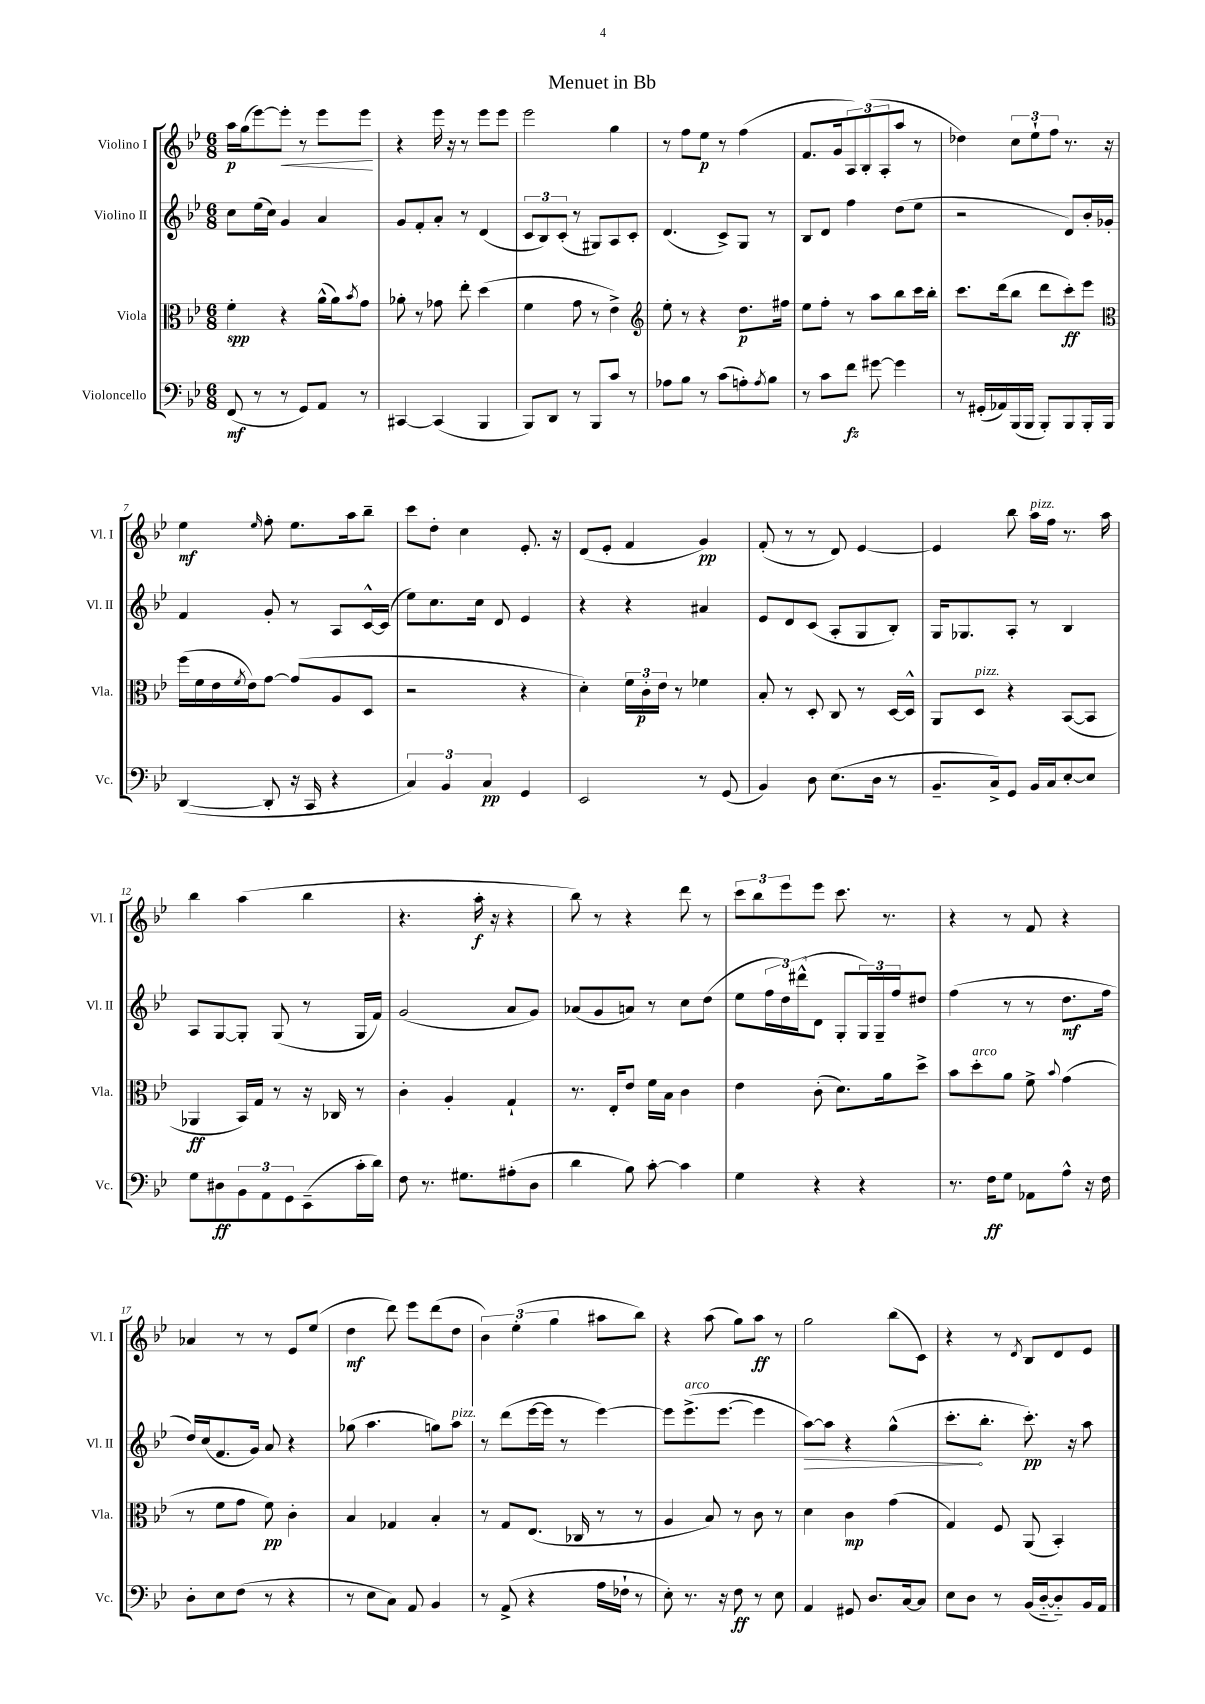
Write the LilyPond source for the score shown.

\header { title = "Menuet in Bb" }
<<
\new StaffGroup <<
\new Staff = "s0" \with { instrumentName = "Violino I" shortInstrumentName = "Vl. I" } {
    \clef treble \key bes \major \numericTimeSignature \time 6/8
    a''16\p g''16( ees'''8~) ees'''8-.\< r8 ees'''8 ees'''8\! |
    r4 ees'''16 r16 r8 ees'''8 ees'''8 |
    ees'''2 g''4 |
    r8 f''8 ees''8\p r8 f''4( |
    f'8. g'16 \tuplet 3/2 { a8) bes8-.( a8-. } a''8 r8 |
    des''4) \tuplet 3/2 { c''8 ees''8-! f''8 } r8. r16 |
    ees''4\mf \grace { ees''16 } f''8-. ees''8. a''16 bes''8-- |
    c'''8 d''8-. c''4 ees'8.-. r16 |
    d'8( ees'8-. f'4 g'4\pp) |
    f'8-.( r8 r8 d'8) ees'4~ |
    ees'4 bes''8 a''16^\markup { \italic "pizz." } f''16 r8. a''16 |
    bes''4 a''4( bes''4 |
    r4. a''16-.\f r16 r4 |
    bes''8) r8 r4 d'''8 r8 |
    \tuplet 3/2 { c'''8 bes''8 ees'''8 } ees'''8 c'''8. r8. |
    r4 r8 f'8 r4 |
    aes'4 r8 r8 ees'8 ees''8( |
    d''4\mf d'''8) ees'''8 d'''8( d''8 |
    \tuplet 3/2 { bes'4) ees''4-.( g''4 } ais''8 bes''8) |
    r4 a''8( g''8) a''8\ff r8 |
    g''2 bes''8( c'8) |
    r4 r8 \acciaccatura { d'8 } bes8 d'8 ees'8 \bar "|." |
}
\new Staff = "s1" \with { instrumentName = "Violino II" shortInstrumentName = "Vl. II" } {
    \clef treble \key bes \major \numericTimeSignature \time 6/8
    c''8 ees''16( c''16) g'4 a'4 |
    g'8 f'8-. a'8-. r8 d'4( |
    \tuplet 3/2 { c'8 bes8) c'8-.( } r8 gis8) a8 c'8-. |
    d'4.( c'8->) g8 r8 |
    bes8 d'8 f''4 d''8( ees''8 |
    r2 d'8) bes'16-. ges'16-. |
    f'4 g'8-. r8 a8 c'16~-^ c'16( |
    ees''8) c''8. c''16 d'8 ees'4 |
    r4 r4 ais'4 |
    ees'8 d'8 c'8( a8-. g8 bes8-.) |
    g16 ges8. a8-. r8 bes4 |
    a8 g8~ g8-. g8( r8 g16 f'16) |
    g'2( a'8 g'8) |
    aes'8( g'8 a'8) r8 c''8 d''8( |
    ees''8 \tuplet 3/2 { f''16 d''16) dis'''16-^( } d'8 g8-. \tuplet 3/2 { g16) g16-- f''16 } dis''8 |
    f''4( r8 r8 d''8.\mf f''16 |
    d''16) c''16( f'8. g'16) a'8 r4 |
    ges''8( a''4. g''8) a''8^\markup { \italic "pizz." } |
    r8 d'''8( ees'''16~ ees'''16 r8 ees'''4~) |
    ees'''8 ees'''8.->^\markup { \italic "arco" }( ees'''8.~ ees'''4 |
    \once \override Hairpin.circled-tip = ##t a''8~\>) a''8 r4 g''4-^( |
    c'''8.-.\! bes''8.-. c'''8.-.\pp) r16 a''8 \bar "|." |
}
\new Staff = "s2" \with { instrumentName = "Viola" shortInstrumentName = "Vla." } {
    \clef alto \key bes \major \numericTimeSignature \time 6/8
    f'4-.\spp r4 a'16-^( a'16) \acciaccatura { bes'8 } g'8 |
    aes'8-. r8 ges'8 ees''8-. d''4( |
    f'4 g'8 r8 ees'4->) |
    \clef treble ees''8-. r8 r4 d''8.\p fis''16 |
    ees''8 f''8-. r8 a''8 bes''8 c'''16 bes''16-. |
    c'''8. d'''16( bes''8 d'''8 c'''8-.\ff) ees'''8 |
    \clef alto f''16( f'16 ees'16 \acciaccatura { f'8 } ees'16) g'8~ g'8( a8 d8 |
    r2 r4 |
    d'4-.) \tuplet 3/2 { f'16 c'16-.\p ees'16 } r8 fes'4 |
    bes8-. r8 d8-. c8 r8 d16~ d16-^ |
    a,8 d8^\markup { \italic "pizz." } r4 bes,8~( bes,8 |
    aes,4\ff bes,16) g16 r8 r16 ces16 r8 |
    c'4-. a4-. g4-! |
    r8. ees16-. ees'8 f'16 bes16 c'4 |
    ees'4 c'8-.( d'8.) a'16 d''8-> |
    bes'8 d''8-.^\markup { \italic "arco" } a'8 f'8-> \appoggiatura { bes'8 } g'4( |
    r8 f'8 g'8 f'8\pp) c'4-. |
    bes4 ges4 bes4-. |
    r8 g8 ees8.( ces16 r8 r8 |
    a4 bes8) r8 c'8 r8 |
    d'4 c'4\mp g'4( |
    g4) f8 a,8( bes,4-.) \bar "|." |
}
\new Staff = "s3" \with { instrumentName = "Violoncello" shortInstrumentName = "Vc." } {
    \clef bass \key bes \major \numericTimeSignature \time 6/8
    f,8\mf( r8 r8 g,8) a,8 r8 |
    cis,4~ cis,4( bes,,4 |
    bes,,8) d,8 r8 bes,,8 c'8 r8 |
    aes8 bes8 r8 c'8( a8-.) \acciaccatura { a8 } bes8 |
    r8 c'8 f'8\fz gis'8~ gis'4 |
    r8 gis,16-.( aes,16) bes,,16( bes,,16 bes,,8-.) bes,,8 bes,,16-. bes,,16 |
    d,4~( d,8-. r16 c,16 r4 |
    \tuplet 3/2 { c4) bes,4 c4\pp } g,4 |
    ees,2 r8 g,8( |
    bes,4) d8 ees8.( d16 r8 |
    bes,8.-- c16->) g,8 bes,16 c16 ees8~-. ees8 |
    g8 dis8\ff \tuplet 3/2 { bes,8 a,8 g,8 } ees,8--( c'16-. d'16) |
    f8 r8. gis8. ais8-.( d8 |
    d'4 bes8) c'8~-. c'4 |
    g4 r4 r4 |
    r8. f16\ff g8 aes,8 a8-^ r16 f16 |
    d8-. ees8 f8( r8 r4 |
    r8 ees8 c8) a,8 bes,4 |
    r8 a,8->( r4 a16 fes16-! r8 |
    ees8-.) r8. r16 f8\ff r8 ees8 |
    a,4 gis,8 d8. c16~ c8 |
    ees8 d8 r8 bes,16( d16~-_ d8-_) bes,16 a,16 \bar "|." |
}
>>
>>
